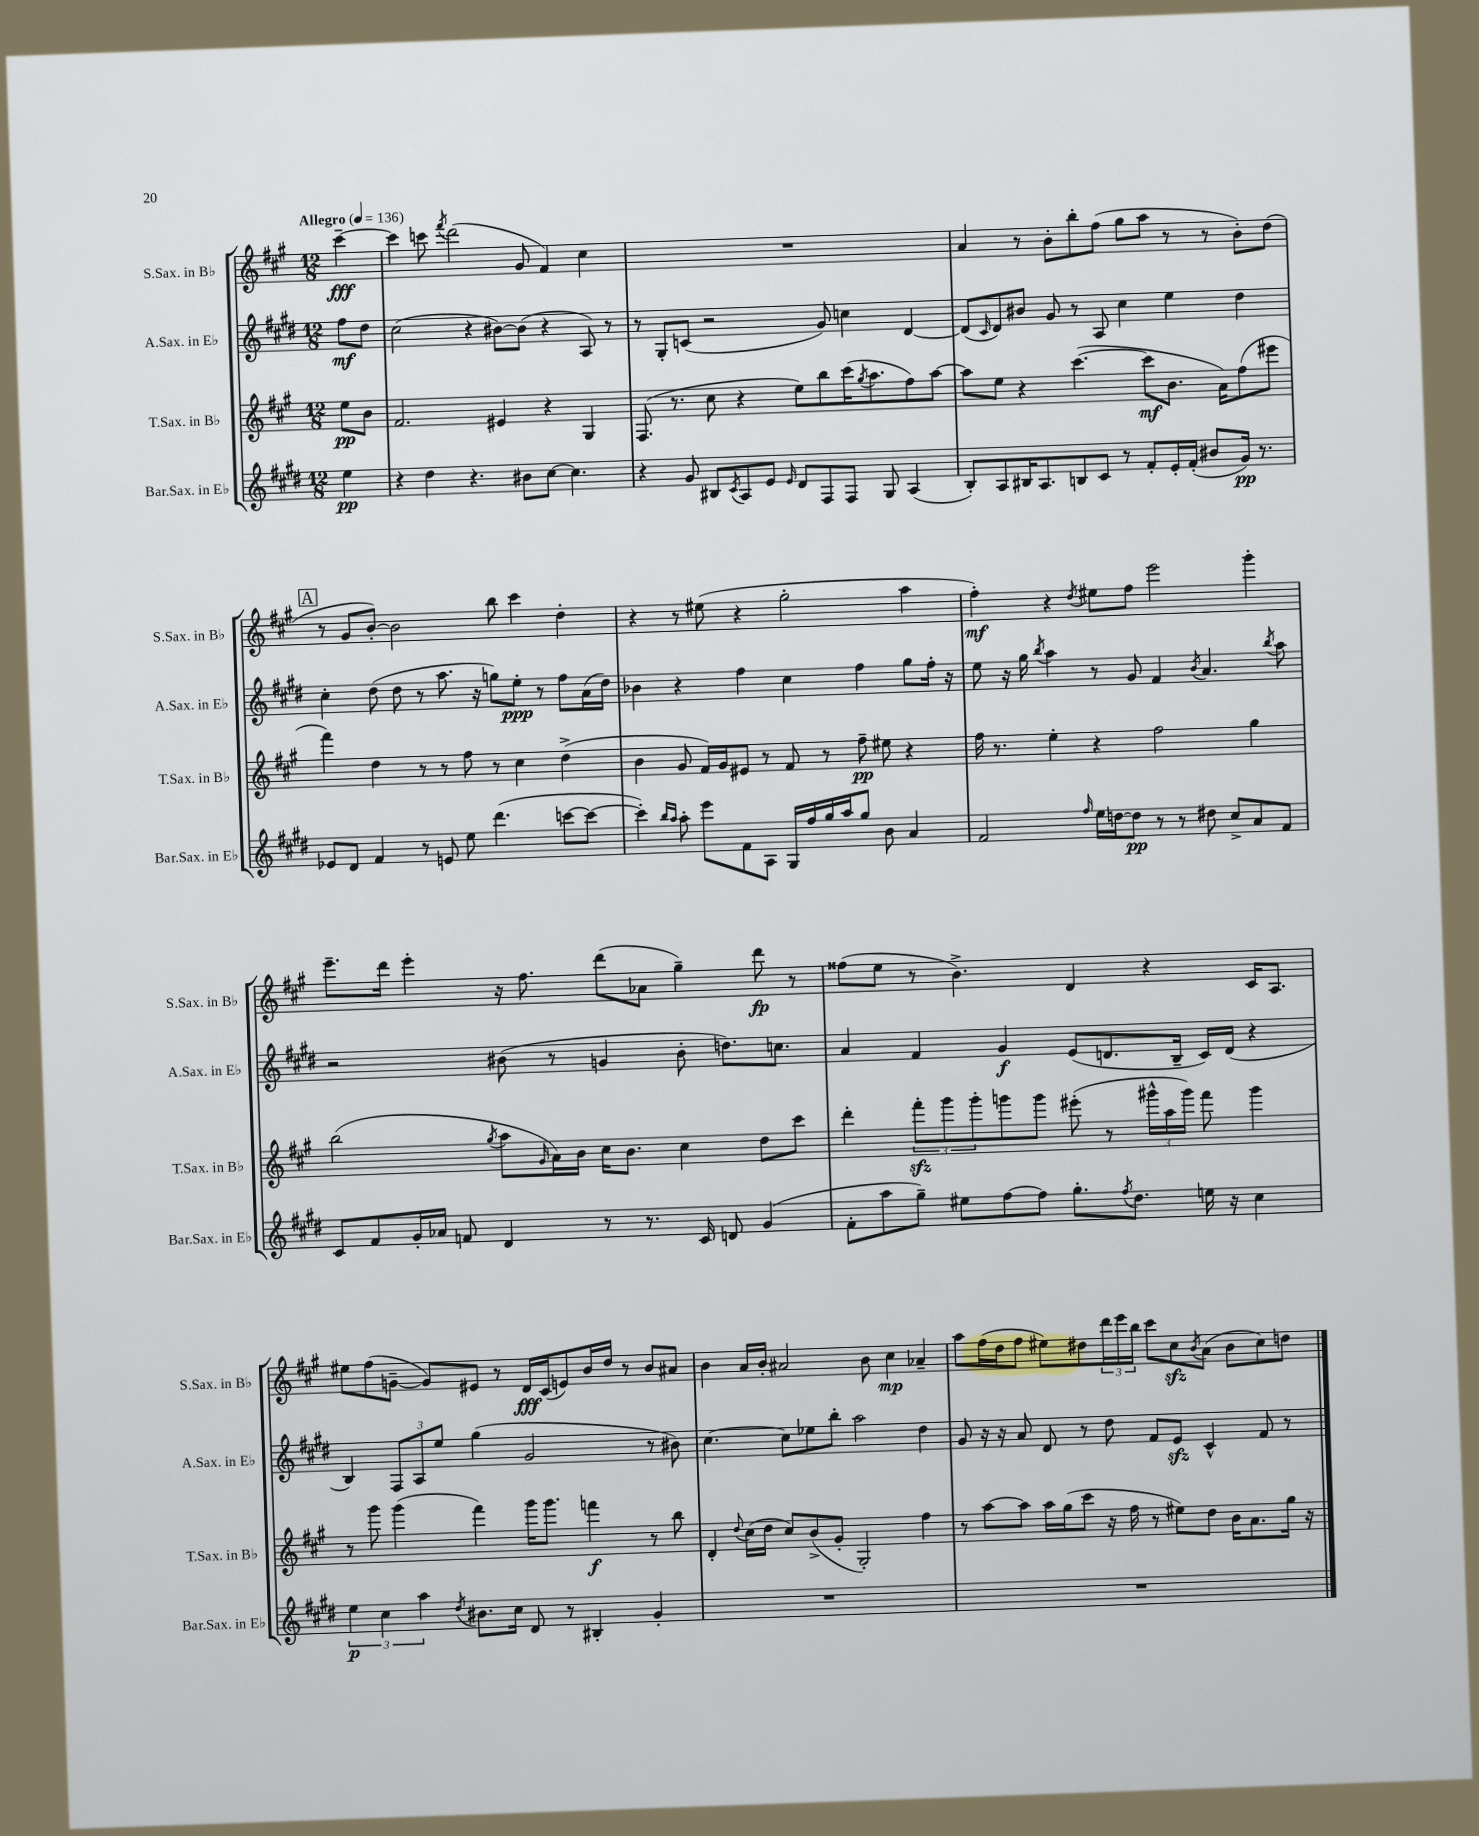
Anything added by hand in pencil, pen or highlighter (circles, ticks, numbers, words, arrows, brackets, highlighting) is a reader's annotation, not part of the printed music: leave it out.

**kern	**kern	**kern	**kern
*staff4	*staff3	*staff2	*staff1
*clefG2	*clefG2	*clefG2	*clefG2
*k[f#c#g#d#]	*k[f#c#g#]	*k[f#c#g#d#]	*k[f#c#g#]
*M12/8	*M12/8	*M12/8	*M12/8
*MM136	*MM136	*MM136	*MM136
4ee	8ee	8ff#	[4ccc#~
.	8b	8dd#	.
=	=	=	=
4r	2.f#	(2cc#	4ccc#]
4dd#	.	.	8ccc
.	.	.	8qfff#
.	.	.	(2ddd
4.r	.	4r	.
.	4e#	[8b#)	.
8b#	.	(8b#]	8g#
[8cc#	4r	4r	4f#)
4.cc#]	.	.	.
.	4G#	8A)	4cc#
.	.	8r	.
=	=	=	=
4r	(8.F#	8r	1.r
.	.	8G#'	.
.	8.r	.	.
8g#	.	(8c	.
8B#	8cc#	2r	.
8qc#	.	.	.
8A	4r	.	.
8e	.	.	.
16qqe	.	.	.
8d#	8ee)	.	.
8F#	8bb	8g#)	.
8F#	(16ccc#	4cc	.
.	8qgg#	.	.
.	8.aa	.	.
8G#	.	.	.
(4A	8ff#)	[4d#	.
.	[8aa	.	.
=	=	=	=
8B')	8aa]	(8d#]	4a
.	.	16qqc#	.
8A	8ee	8d#)	.
16B#	4r	8b#	8r
8.A	.	.	.
.	.	8g#	8b'
8B	([4.ccc#	8r	8bb'
8c#	.	8A	(8ff#
8r	.	4cc#	8gg#
8f#'	8ccc#]	.	8aa
16e'	8.b	4ee	8r
(16f#'	.	.	.
8b#	.	.	8r
.	16a)	.	.
16g#)	(8ff#	4dd#	8b')
8.r	.	.	.
.	8eee#	.	(8dd
=	=	=	=
8e-	4fff#)	4cc#'	8r
8d#	.	.	8g#
4f#	4dd	(8dd#	[8b')
.	.	8dd#	2b]
8r	8r	8r	.
8e	8r	8.aa	.
8ee	8ff#	.	.
.	.	16r	.
(4.ddd#	8r	8gg)	8bb
.	4cc#	8ee'	4ccc#
.	.	8r	.
[8ccc	(4dd^	8ff#	4dd'
8ccc_	.	(16a	.
.	.	16dd#)	.
=	=	=	=
4ccc'])	4b	4b-	4r
16qqbb	.	.	.
16qqaa	.	.	.
8aa'	8g#	4r	8r
8eee	16f#)	.	(8ee#
.	16g#	.	.
8f#	8e#	4ff#	4r
8A	8r	.	.
16G#	8f#	4cc#	2gg#'
16ff#	.	.	.
16gg#	8r	.	.
16aa	.	.	.
8gg#	8ff#~	4ff#	.
8b	8ee#	.	.
4a	4r	8gg#	4aa
.	.	16ff#'	.
.	.	16r	.
=	=	=	=
2f#	16ff#	8ee	4ff#')
.	8.r	.	.
.	.	16r	.
.	.	16gg#	.
.	.	8qbb	.
.	4ee'	4aa	4r
16qqff#	.	.	8qdd
16ee	4r	8r	8ee#
[16dd	.	.	.
8dd]	.	8g#	8ff#
8r	2ff#	4f#	2eee
8r	.	.	.
.	.	8qb	.
8dd#	.	4.a	.
8cc#^	.	.	.
8a	4gg#	.	4ggg#'
.	.	8qbb	.
8f#	.	8aa	.
=	=	=	=
8c#	(2bb	2r	8.eee~
8f#	.	.	.
.	.	.	16ddd
16g#'	.	.	4eee'
16a-	.	.	.
8f	.	.	.
.	8qgg#	.	.
4d#	8aa	(8b#	16r
.	.	.	8.ff#
.	16qqg#	.	.
.	16a)	8r	.
.	16b	.	.
8r	16cc#	4g	(8ddd
.	8.b	.	.
8.r	.	.	8a-
.	4cc#	8b#'	4gg#~)
16c#	.	.	.
8d	.	8.dd)	.
(4g#	8dd	.	8ddd
.	.	8.cc	.
.	8ccc#	.	8r
=	=	=	=
8f#'	4ddd'	4a	(8ff##
8aa	.	.	8ee
8gg#~)	12fff#'	4f#	8r
.	12ggg#	.	.
8ee#	.	.	4.b^)
.	12ggg#'	.	.
[8ff#	8ggg	4g#	.
8ff#]	8ggg	.	.
8.gg#'	(8eee#'	(8e	4d
.	8r	8.d	.
8qff#	.	.	.
8.dd#	.	.	.
.	24ggg#^^	.	4r
.	24aa	.	.
.	.	16B~	.
.	24ggg#)	.	.
16ee	8fff#	16c#)	.
16r	.	(16d	.
4cc#	4ggg#	4r	16c#
.	.	.	8.A
=	=	=	=
6ee	8r	4B)	8ee#
.	8ggg#	.	(8ff#
6cc#	.	.	.
.	(4ggg#	12F#	[8g~
6aa	.	12A	.
.	.	.	8g])
.	.	12ee	.
8qdd#	.	.	.
8.b#	4fff#)	(4gg#	8e#
.	.	.	8r
16cc#	.	.	.
8d#	16ggg#	2g#	16d
.	8.ggg#	.	(16c#
8r	.	.	8e)
4B#'	4fff	.	16b
.	.	.	16dd
.	.	.	8r
4g#'	8r	8r	8b
.	8bb	8b#)	8a#
=	=	=	=
1.r	4d'	[4.cc#	4b
.	8qqdd	.	.
.	(16cc#	.	16a
.	16dd	.	16b'
.	8cc#)	8cc#]	2a#
.	(8b^	8ee-	.
.	8g#'	8bb'	.
.	2G#')	2aa	.
.	.	.	8b
.	.	.	4cc#
.	4ff#	4dd#	4a-~
=	=	=	=
1.r	8r	8g#	8aa
.	[8aa	16r	(16ff#
.	.	16r	16dd
.	8aa]	8a	8ff#
.	16aa	8d#	8ee#)
.	(16gg#	.	.
.	8ccc#	8r	8dd#
.	16r	8dd#	24ddd
.	.	.	24eee
.	16ff#	.	.
.	.	.	24bb
.	8r	8f#	8ccc#
.	8ee#)	8e	8cc#
.	.	.	8qb
.	8dd	4c#^^	(8a
.	16b	.	8b
.	8.a	.	.
.	.	8f#	8cc#)
.	16gg#	8r	8dd
.	16r	.	.
==	==	==	==
*-	*-	*-	*-
